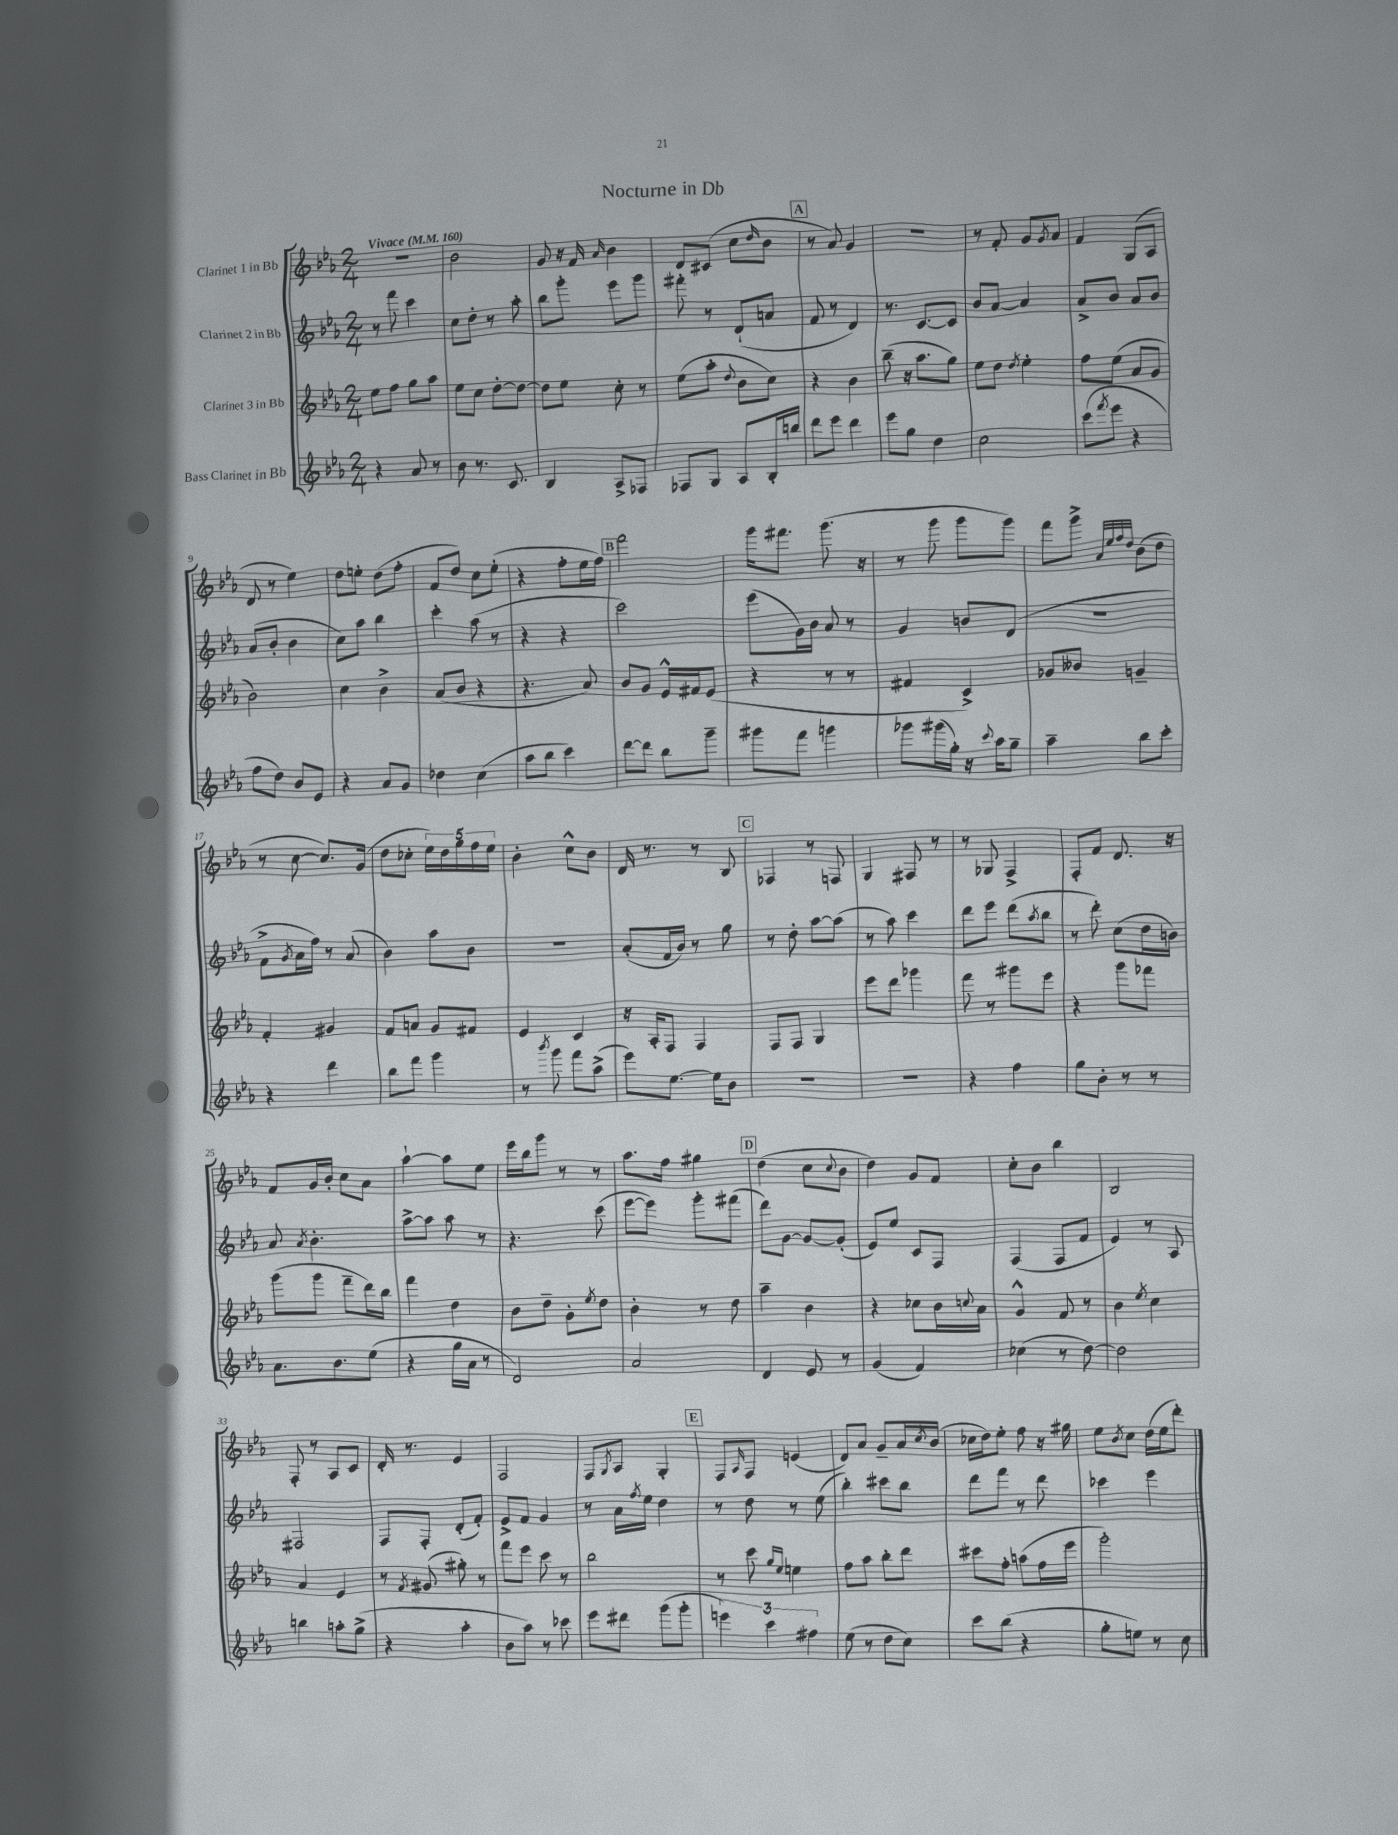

**kern	**kern	**kern	**kern
*staff4	*staff3	*staff2	*staff1
*clefG2	*clefG2	*clefG2	*clefG2
*k[b-e-a-]	*k[b-e-a-]	*k[b-e-a-]	*k[b-e-a-]
*M2/4	*M2/4	*M2/4	*M2/4
*MM160	*MM160	*MM160	*MM160
4r	8ee-\L	8r	2r
.	8ff\J	8fff\	.
8a-/	8gg\L	4ccc\	.
8r	8aa-\J	.	.
=	=	=	=
8b-\	8ee-\L	8cc\L	2b-\
8.r	8cc\J	8dd'\J	.
.	[8dd'\L	8r	.
8.c/	.	.	.
.	8dd\_J	8aa-'\	.
=	=	=	=
4B-/	8dd\]L	8bb-\L	8g/
.	8ee-\J	8ggg'\J	16r
.	.	.	16f/
.	.	.	16qqa-/
8A-^/L	8cc'\	8eee-\L	4b-\
8F-/J	8r	8ggg\J	.
=	=	=	=
8F-/L	(8ee-\L	8fff#'\	8d/L
8G/J	8aa-'\J	8r	(8c#/J
.	8qqdd/	.	.
8A-/L	8b-\L	(8d`/L	8cc\L
.	.	.	16qqdd/
16B-'/L	8cc\J)	8a/J	8b-\J
16bb/JJ	.	.	.
=	=	=	=
8ddd\L	4r	8f/	8r
8eee-\J	.	8r	8a-/)
4ddd\	4b-\	4d/)	4g/
=	=	=	=
8eee-\L	(8bb-~\	8.r	2r
8gg\J	16r	.	.
.	8.aa-\L	[8.c/L	.
4dd\	.	.	.
.	8gg\J)	8c/]J	.
=	=	=	=
2cc\	8ee-\L	8b-/L	8r
.	8dd\J	[8a-/J	8f'/
.	8qdd/	.	.
.	4ee-'\	4a-/]	8g/L
.	.	.	8qg/
.	.	.	8a-/J
=	=	=	=
(8ccc\L	8ff\L	8a-^/L	4f/
8qfff/	.	.	.
8eee-\J	(8ee-\J	8b-/J	.
4r	8a-/L	8a-/L	(8G/L
.	8g/J	8b-/J	8A-/J
=	=	=	=
8ff\L	2b-\)	(8a-/L	8d/
8dd\J)	.	8b-'/J	8r
8b-/L	.	4b-\	4ee-\)
8e-/J	.	.	.
=	=	=	=
4r	4cc\	8cc\L)	8dd\L
.	.	8aa-\J	8ee'\J
8a-/L	4b-^\	4bb-\	(8dd\L
8g/J	.	.	8ff'\J
=	=	=	=
4dd-\	(8a-/L	4ccc'\	8f/L
.	8b-/J	.	8dd/J)
(4cc\	4r	(8aa-\	8cc\L
.	.	8r	(8ee-'\J
=	=	=	=
8aa-\L	4.r	4r	4r
8bb-\J	.	.	.
4ccc\)	.	4r	8ff'\L
.	8a-/)	.	16ee-\L
.	.	.	16ff\JJ)
=	=	=	=
[8ddd\L	8b-/L	2ccc\)	2fff\
8ddd\]J	8g/J	.	.
8bb-\L	16e-^^/LL	.	.
.	16f#/J	.	.
8ggg~\J	(8e-/J	.	.
=	=	=	=
8ggg#\L	4r	(8eee-\L	16ggg\LK
.	.	.	8.fff#\J
8fff\J	.	16g\L)	.
.	.	16b-\JJ	.
4ggg\	8r	8a-/	(8.ggg\
.	8r	8r	.
.	.	.	16r
=	=	=	=
8ggg-\L	4f#/	4g/	8r
(16ggg#\L	.	.	8ggg\
16gg'\JJ)	.	.	.
16r	4c^/)	8b/L	8ggg\L
8qqccc/	.	.	.
16aa-\LK	.	.	.
8gg~\J	.	(8d/J	8ggg\J)
=	=	=	=
4aa-~\	8g-/L	2r	8fff\L
.	8b--/J	.	8ggg^\J
.	.	.	32qqa-/LLL
.	.	.	32qqee-/
.	.	.	32qqff/
.	.	.	32qqdd/JJJ
8bb-\L	4g~/	.	(8b-\L
8ccc'\J	.	.	8dd\J
=	=	=	=
4r	4f'/	8f^\L	8r
.	.	8qg/	.
.	.	16a-\L	[8cc\
.	.	16ff\JJ)	.
4ddd\	4g#/	8r	8.cc/]L)
.	.	(8a-/	.
.	.	.	(16g/Jk
=	=	=	=
8bb-\L	8f/L	4b-\)	8dd\L
8fff\J	8a/J	.	8cc-'\J
4ggg\	8g/L	8aa-\L	20ee-\LL)
.	.	.	20dd\
.	.	.	20gg\
.	8f#/J	8b-\J	.
.	.	.	20ff\
.	.	.	20ee-\JJ
=	=	=	=
8r	4e-/	2r	4b-'\
8qbbb-/	.	.	.
8ggg\	.	.	.
8fff\L	4c/	.	8cc^^\L
(8aa-^\J	.	.	8b-\J
=	=	=	=
8eee-\L)	16r	(8a-'/L	16d/
.	16A-'/LK	.	8.r
[8.ee-\J	8F/J	16f/L	.
.	.	16b-/JJ)	.
.	4F/	8r	8r
16ee-\]LK	.	.	.
8b-\J	.	8gg\	8B-/
=	=	=	=
2r	8F/L	8r	4F-/
.	8F/J	8dd'\	.
.	4G/	[8aa-\L	8r
.	.	(8aa-\]J	8F/
=	=	=	=
2r	8eee-\L	8r	4G/
.	8ddd\J	8aa-\)	.
.	4ggg-\	4ccc\	8F#/
.	.	.	8r
=	=	=	=
4r	8fff\	8ddd\L	8r
.	8r	8eee-\J	8G-/
4ff\	8ggg#\L	(8ddd\L	4F^/
.	.	8qaa-/	.
.	8eee-\J	8bb-\J	.
=	=	=	=
8gg\L	4r	8r	8F'/L
8b-'\J	.	8ddd'\)	8f/J
8r	8ggg\L	(8cc\L	8.d/
8r	8fff-\J	16dd\L	.
.	.	16b\JJ)	16r
=	=	=	=
8.a-\L	(8ggg\L	8a-/	8f/L
.	.	8qa-/	.
.	8ggg\J	4.b-'\	16g/L
8.b-\	.	.	16b-'/JJ
.	8fff~\L	.	8cc\L
(8ee-\J	16ddd\L)	.	8a-\J
.	16bb-\JJ	.	.
=	=	=	=
4r	4fff\	[8aa-^\L	[4aa-`\
.	.	8aa-\]J	.
16gg\LL	4dd\	8aa-\	8aa-\]L
16a-\JJ	.	.	.
8r	.	8r	8ee-\J
=	=	=	=
2d/)	8b-\L	4.r	16eee-\LL
.	.	.	16bb-\J
.	8dd~\J	.	8ggg\J
.	8g'\L	.	8r
.	8qee-/	.	.
.	8dd\J	(8ccc\	8r
=	=	=	=
2a-/	4b-'\	[8eee-\L	8.aa-\L
.	.	8eee-\]J)	.
.	.	.	16ff\Jk
.	8r	8ggg'\L	4gg#\
.	8dd\	(8fff#\J	.
=	=	=	=
4d/	4aa-~\	8ddd\L)	(4dd\
.	.	[8g\J	.
8e-/	4b-\	8g/_L	8cc\L
.	.	.	8qqcc/
8r	.	(8g'/]J	8b-\J
=	=	=	=
(4g/	4r	8e-/L)	4dd\)
.	.	8ee-/J	.
4f/)	8cc-\L	8c/L	8g/L
.	16b-\L	8F/J	8f/J
.	8qqcc/	.	.
.	16a-\JJ	.	.
=	=	=	=
(4cc-\	4g^^/	(4F/	8cc'\L
.	.	.	8b-\J
8r	8f/	8F/L	4bb-\
[8dd\)	8r	8f/J	.
=	=	=	=
2dd\]	4b-\	4e-/)	2B-/
.	8qee-/	.	.
.	4cc\	8r	.
.	.	8A-/	.
=	=	=	=
4bb\	4a-/	2F#/	8F'/
.	.	.	8r
8aa'\L	4e-/	.	8A-/L
(8gg^\J	.	.	8c/J
=	=	=	=
4r	8r	8F/L	16d'/
.	.	.	8.r
.	8qf/	.	.
.	(8g#/	8F'/J	.
4aa-'\	8gg#'\)	(8d'/L	4e-/
.	8r	8f'/J)	.
=	=	=	=
8b-\L	8fff\L	8e-^/L	2F/
8aa-\J)	8eee-\J	8f/J	.
8r	8ccc\	4g/	.
8ccc-\	8r	.	.
=	=	=	=
8eee-\L	2bb-\	8r	8F/L
.	.	.	8qG/
8ddd#\J	.	16a-\LL	8A-/J
.	.	8qff/	.
.	.	16ee-\JJ	.
(8ggg\L	.	4dd\	4G'/
8ggg'\J	.	.	.
=	=	=	=
6eee\)	8r	8r	8F/L
.	.	.	16qqA-/
.	8ccc\	8dd\	8F/J
6ccc\	.	.	.
.	16qqgg/LL	.	.
.	16qqee-/JJ	.	.
.	4ee\	8r	(4e/
6ff#\	.	.	.
.	.	(8ee-\	.
=	=	=	=
(8ee-\	8ff\L	4bb-'\)	8d/L)
8r	8aa-\J	.	8a-/J
8dd\L	8bb-'\L	8ccc#\L	8g~/L
8cc\J)	8ddd\J	8bb-\J	16a-/L
.	.	.	8qcc/
.	.	.	(16b-/JJ
=	=	=	=
8ccc\L	8ccc#\L	8ddd\L	16cc-\LL
.	.	.	16dd\J)
(8bb-\J	8ff'\J	8fff\J	8ee-'\J
4r	(8aa\L	8r	8ff\
.	16ff\L	8ddd\	16r
.	16eee-\JJ	.	16gg#\
=	=	=	=
8gg'\L	2ggg'\)	4ccc-\	8ee-\L
.	.	.	8qb-/
8ee\J)	.	.	8cc\J
8r	.	4eee-\	(16dd\LL
.	.	.	16ee-\J
8cc\	.	.	8ddd'\J)
==	==	==	==
*-	*-	*-	*-
